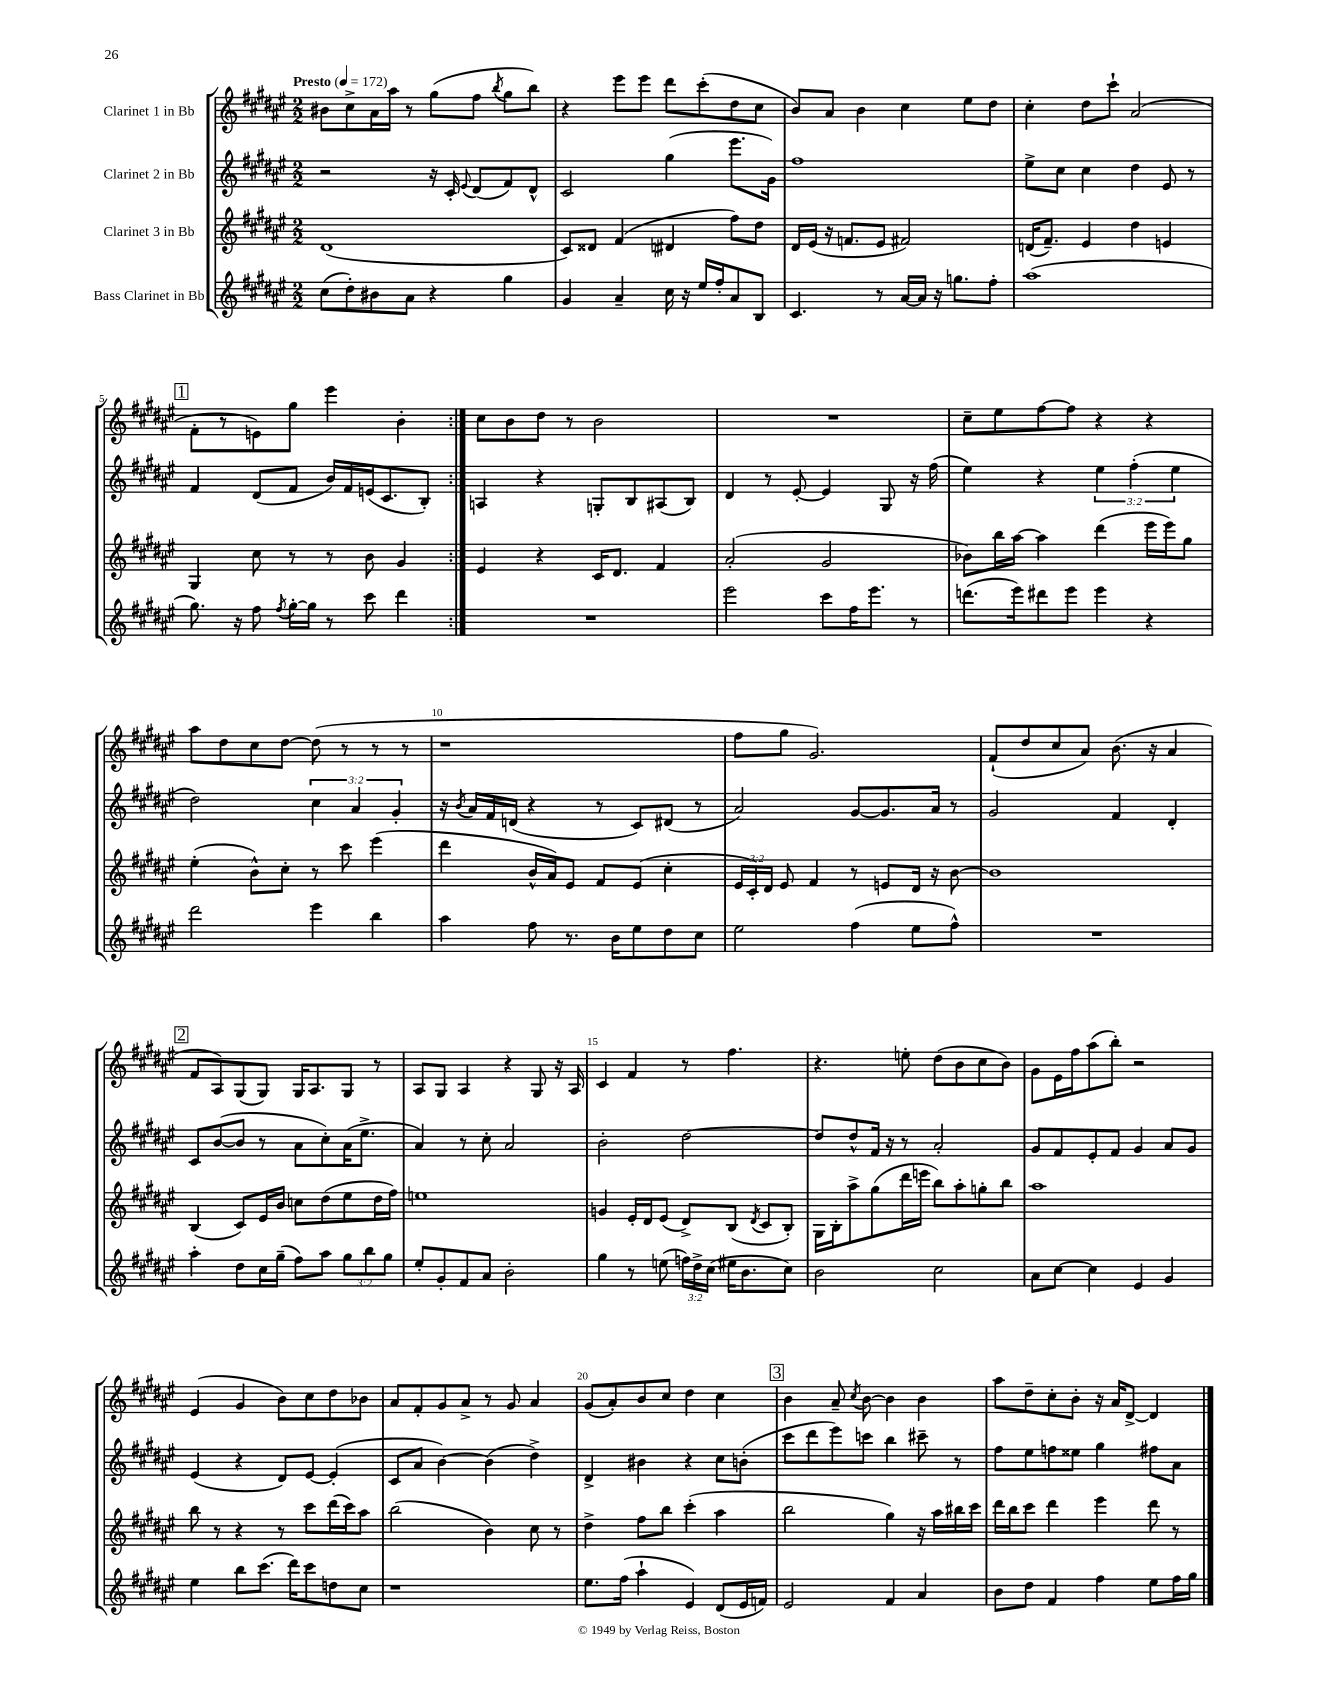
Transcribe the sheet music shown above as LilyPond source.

<<
\new StaffGroup <<
\new Staff = "s0" \with { instrumentName = "Clarinet 1 in Bb" } {
    \clef treble \key fis \major \numericTimeSignature \time 2/2 \tempo "Presto" 4 = 172
    \autoBeamOff \repeat volta 2 { bis'8[ cis''8-> ais'16 ais''16] r8 gis''8[( fis''8] \acciaccatura { b''8 } gis''8[ b''8]) |
    r4 eis'''8[ eis'''8] dis'''8[ cis'''8-.( dis''8 cis''8] |
    b'8[) ais'8] b'4 cis''4 eis''8[ dis''8] |
    cis''4-. dis''8[ cis'''8]-! ais'2( |
    \mark \markup { \box "1" } fis'8[-. r8 e'8) gis''8] eis'''4 b'4-. | }
    cis''8[ b'8 dis''8] r8 b'2 |
    R1 |
    cis''8[-- eis''8 fis''8~ fis''8] r4 r4 |
    ais''8[ dis''8 cis''8 dis''8]~ dis''8( r8 r8 r8 |
    r1 |
    fis''8[ gis''8] gis'2.) |
    fis'8[-!( dis''8 cis''8 ais'8]) b'8.( r16 ais'4 |
    \mark \markup { \box "2" } fis'8[ ais8) gis8( gis8]) gis16[ ais8. gis8] r8 |
    ais8[ gis8] ais4 r4 gis8 r16 ais16 |
    cis'4 fis'4 r8 fis''4. |
    r4. e''8-. dis''8[( b'8 cis''8 b'8]) |
    gis'8[ eis'16 fis''16 ais''8( b''8]-.) r2 |
    eis'4( gis'4 b'8[) cis''8 dis''8 bes'8] |
    ais'8[ fis'8-. gis'8 ais'8]-> r8 gis'8 ais'4 |
    gis'8[( ais'8-.) b'8 cis''8] dis''4 cis''4 |
    \mark \markup { \box "3" } b'4 ais'8-- \acciaccatura { cis''8 } b'8~ b'4 b'4 |
    ais''8[ dis''8-- cis''8-. b'8]-. r16 ais'16[ dis'8]~-> dis'4 \bar "|." |
}
\new Staff = "s1" \with { instrumentName = "Clarinet 2 in Bb" } {
    \clef treble \key fis \major \numericTimeSignature \time 2/2 \override Staff.TupletNumber.text = #tuplet-number::calc-fraction-text
    \autoBeamOff \repeat volta 2 { r2 r16 cis'16-. \appoggiatura { eis'8 } dis'8[( fis'8) dis'8]-^ |
    cis'2 gis''4( eis'''8.[ gis'16]) |
    fis''1 |
    eis''8[-> cis''8] cis''4 dis''4 eis'8 r8 |
    \mark \markup { \box "1" } fis'4 dis'8[( fis'8] b'16[) fis'16 e'16( cis'8. b8]-.) | }
    a4 r4 g8[-. b8 ais8( b8]) |
    dis'4 r8 eis'8~-. eis'4 gis8 r16 fis''16( |
    eis''4) r4 \tuplet 3/2 { eis''4 fis''4-.( eis''4 } |
    dis''2) \tuplet 3/2 { cis''4 ais'4 gis'4-. } |
    r16 \acciaccatura { b'8 } ais'16[ fis'16 d'16]( r4 r8 cis'8[) dis'8]( r8 |
    ais'2) gis'8[~ gis'8. ais'16] r8 |
    gis'2 fis'4 dis'4-. |
    \mark \markup { \box "2" } cis'8[ b'8~( b'8] r8 ais'8[ cis''8-.) ais'16( eis''8.]-> |
    ais'4) r8 cis''8-. ais'2 |
    b'2-. dis''2~ |
    dis''8[ dis''8-^ fis'16] r16 r8 ais'2-. |
    gis'8[ fis'8 eis'8-. fis'8] gis'4 ais'8[ gis'8] |
    eis'4( r4 dis'8[) eis'8]~ eis'4-.( |
    cis'8[ ais'8] b'4~) b'4( dis''4->) |
    dis'4-> bis'4 r4 cis''8[ b'8]-.( |
    \mark \markup { \box "3" } cis'''8[ dis'''8 eis'''8) c'''8] b''4 cis'''8-- r8 |
    fis''8[ eis''8 f''8 eisis''8] gis''4 fis''8[ ais'8] \bar "|." |
}
\new Staff = "s2" \with { instrumentName = "Clarinet 3 in Bb" } {
    \clef treble \key fis \major \numericTimeSignature \time 2/2 \override Staff.TupletNumber.text = #tuplet-number::calc-fraction-text
    \autoBeamOff \repeat volta 2 { dis'1( |
    cis'8[) disis'8] fis'4( dis'4 fis''8[) dis''8] |
    dis'16[ eis'16]( r16 f'8.[ eis'8] fis'2) |
    d'16[( fis'8.]--) eis'4 dis''4 e'4 |
    \mark \markup { \box "1" } gis4 cis''8 r8 r8 b'8 gis'4 | }
    eis'4 r4 cis'16[ dis'8.] fis'4 |
    ais'2-.( gis'2 |
    bes'8[) b''16 ais''16]~ ais''4 dis'''4( eis'''16[ eis'''16) gis''8] |
    eis''4-.( b'8[-^) cis''8]-. r8 cis'''8 eis'''4( |
    dis'''4 b'16[-^ ais'16) eis'8] fis'8[ eis'8]( cis''4-. |
    \tuplet 3/2 { eis'16[ cis'16-.) dis'16] } eis'8 fis'4 r8 e'8[ dis'16] r16 b'8~ |
    b'1 |
    \mark \markup { \box "2" } b4( cis'8[) eis'16 b'16] c''8[ dis''8( eis''8 dis''16 fis''16]) |
    e''1 |
    g'4 eis'16[-. dis'16 eis'8]( dis'8[->) b8]( \acciaccatura { dis'8 } cis'8[ b8]-.) |
    gis16[ b16-. ais''8-> gis''8( dis'''16 e'''16] b''8[) ais''8-. g''8-. b''8] |
    ais''1 |
    b''8 r8 r4 r8 cis'''8[ dis'''16( cis'''16) ais''8] |
    b''2( b'4) cis''8 r8 |
    dis''4-> fis''8[ b''8] cis'''4-.( ais''4 |
    \mark \markup { \box "3" } b''2 gis''4) r16 ais''16[ bis''16 cis'''16] |
    dis'''16[ b''16 cis'''8] dis'''4 eis'''4 dis'''8 r8 \bar "|." |
}
\new Staff = "s3" \with { instrumentName = "Bass Clarinet in Bb" } {
    \clef treble \key fis \major \numericTimeSignature \time 2/2 \override Staff.TupletNumber.text = #tuplet-number::calc-fraction-text
    \autoBeamOff \repeat volta 2 { cis''8[( dis''8-.) bis'8 ais'8] r4 gis''4 |
    gis'4 ais'4-- cis''16 r16 eis''16[ fis''16-. ais'8 b8] |
    cis'4. r8 ais'16[~ ais'16] r16 g''8.[ fis''8]-. |
    ais''1( |
    \mark \markup { \box "1" } gis''8.) r16 fis''8 \acciaccatura { fis''8 } gis''16[~-. gis''16] r8 cis'''8 dis'''4 | }
    R1 |
    eis'''2 cis'''8[ fis''16 eis'''8.] r8 |
    d'''8.[( eis'''16) dis'''8 eis'''8] eis'''4 r4 |
    dis'''2 eis'''4 b''4 |
    ais''4 fis''8 r8. b'16[ eis''8 dis''8 cis''8] |
    eis''2 fis''4( eis''8[ fis''8]-^) |
    R1 |
    \mark \markup { \box "2" } ais''4-. dis''8[ cis''16 gis''16]--( fis''8[) ais''8] \tuplet 3/2 { gis''8[ b''8 gis''8] } |
    eis''8[-. gis'8-. fis'8 ais'8] b'2-. |
    gis''4 r8 e''8( \tuplet 3/2 { f''16[) dis''16-> cis''16]( } eis''16[ b'8. cis''8]) |
    b'2 cis''2 |
    ais'8[ cis''8]~ cis''4 eis'4 gis'4 |
    eis''4 b''8[ cis'''8.]( dis'''16[) cis'''8 d''8 cis''8] |
    r1 |
    eis''8.[ fis''16]( ais''4-! eis'4) dis'8[( eis'16 f'16]) |
    \mark \markup { \box "3" } eis'2 fis'4 ais'4 |
    b'8[ dis''8] fis'4 fis''4 eis''8[ fis''16 gis''16] \bar "|." |
}
>>
>>
\layout { \context { \Score \override BarNumber.break-visibility = ##(#f #t #t) barNumberVisibility = #(every-nth-bar-number-visible 5) } }
